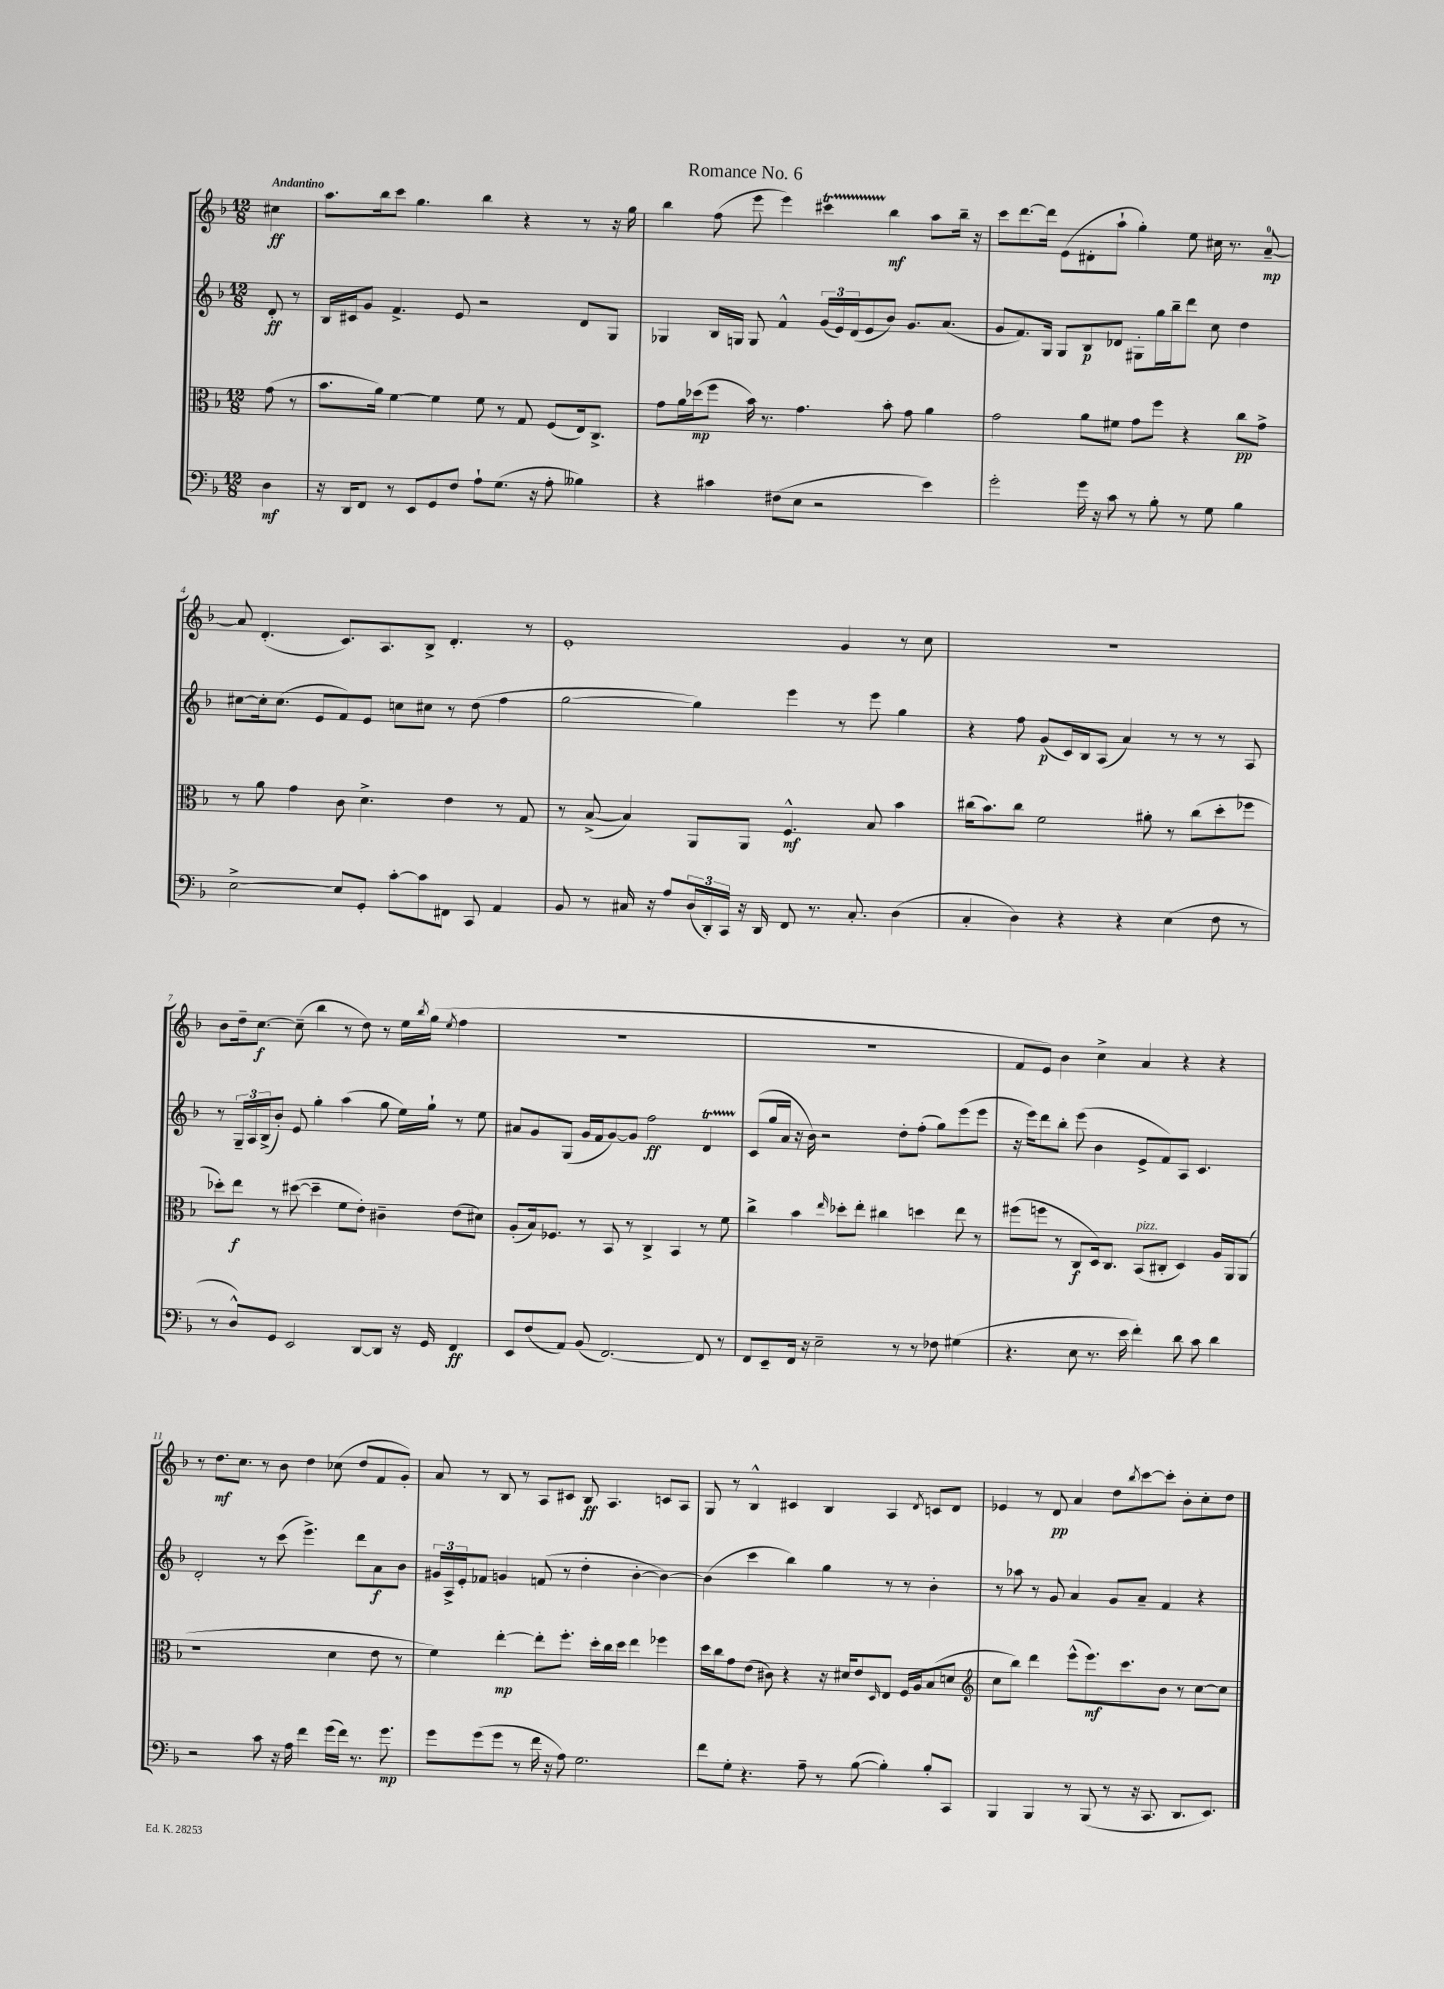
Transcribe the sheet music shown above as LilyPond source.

\header { title = "Romance No. 6" }
<<
\new StaffGroup <<
\new Staff = "s0" {
    \clef treble \key f \major \numericTimeSignature \time 12/8 \partial 4 \tempo "Andantino"
    cis''4\ff |
    a''8. bes''16 c'''8 g''4. bes''4 r4 r8 r16 g''16 |
    bes''4 f''8( e'''8 e'''4) cis'''4\startTrillSpan bes''4\stopTrillSpan\mf a''8 bes''16-- r16 |
    c'''8 d'''8.~ d'''16 e'8( dis'8-. a''8-! g''4-.) e''8 cis''16 r8. a'8-0~--\mp |
    a'8 d'4.-.( c'8.) a8. bes8-> d'4.-. r8 |
    e'1-. g'4 r8 c''8 |
    R1. |
    bes'8 d''16-- c''8.~\f c''8--( bes''4 r8 d''8) r8 e''16 \acciaccatura { bes''8 } g''16( \acciaccatura { e''8 } f''4 |
    R1. |
    R1. |
    f'8 e'8) bes'4 c''4-> a'4 r4 r4 |
    r8 d''8.\mf c''8. r8 bes'8 d''4 ces''8( d''8 f'8 g'8-.) |
    a'8 r8 bes8 r8 a8 cis'8 bes8\ff a4. c'8 a8 |
    g8 r8 bes4-^ cis'4 bes4 a4 \acciaccatura { d'8 } c'8 d'8 |
    ees'4 r8 d'8\pp a'4 d''8 \acciaccatura { bes''8 } c'''8~ c'''8-. bes'8-. c''8-. d''8 \bar "|." |
}
\new Staff = "s1" {
    \clef treble \key f \major \numericTimeSignature \time 12/8 \partial 4
    d'8-.\ff r8 |
    bes16 cis'16 g'8 f'4.-> e'8 r2 d'8 g8 |
    ges4 bes16 g16 g8 f'4-^ \tuplet 3/2 { g'16( e'16) d'16( } e'8 bes'8) g'8. a'8.( |
    g'8 f'8.) g16 g8 bes8\p des'8 gis8-. g''16 bes''16-- d'''8 c''8 d''4 |
    cis''8~ cis''16-. cis''8.( e'8 f'8) e'8 c''8 cis''8 r8 d''8( f''4 |
    g''2~ g''4) e'''4 r8 e'''8 g''4 |
    r4 f''8 g'8\p( c'16) bes16 a8( a'4) r8 r8 r8 a8 |
    r8 \tuplet 3/2 { g16-- a16 bes16->( } bes'8-.) e'8 g''4-. a''4( g''8 e''16) g''16-! r8 e''8 |
    ais'8 g'8 g8( g'16 f'16 g'8~) g'8 f''2\ff d'4\startTrillSpan |
    c'8\stopTrillSpan( g''16 a'16 r16 bes'16) r2 d''8-. f''8-.( g''8) e'''8( e'''8 |
    r16 e'''16) d'''8 bes''8-. e'''8( bes'4 e'8-> f'8) a8 c'4. |
    d'2-. r8 c'''8( e'''4.->) d'''8 a'8\f bes'8 |
    \tuplet 3/2 { gis'16 a16-> e'16-. } fes'8 g'4 f'8( r8 d''4-. bes'4~-. bes'4~) |
    bes'4( c'''4 bes''4) g''4 r8 r8 bes'4-. |
    r8 aes''8 r8 g'8 a'4 g'8 a'8-- f'4 r4 \bar "|." |
}
\new Staff = "s2" {
    \clef alto \key f \major \numericTimeSignature \time 12/8 \partial 4
    g'8( r8 |
    bes'8. a'16) f'4~ f'4 f'8 r8 g8 f8( e16) c8.-> |
    g'8 a'16 des''16\mp( f''8 bes'16) r8. g'4. bes'8-. g'8 a'4 |
    g'2 a'8 fis'8 g'8 f''8 r4 c''8\pp g'8-> |
    r8 a'8 g'4 c'8 d'4.-> e'4 r8 g8 |
    r8 bes8~->( bes4) a,8 a,8 f4.-^\mf bes8 bes'4 |
    cis''16( bes'8.) cis''8 f'2 ais'8-. r8 cis''8( d''8-. fes''8 |
    des''8-.) e''8\f r8 dis''8~( dis''4-- f'8 e'8-.) cis'4-- e'8( dis'8) |
    a8-.( bes16) fes8. r8 bes,8 r8 c4-> bes,4 r8 f'8 |
    c''4-> bes'4 \grace { e''16 } des''8-. e''8-. cis''4 d''4 e''8 r8 |
    fis''8( f''8 r8 c8\f d16) c8. bes,8^\markup { \italic "pizz." }( cis8-. d4) a16 a,16 a,8( |
    r1 d'4 e'8 r8 |
    f'4) e''4~-.\mp e''8-. f''8.-. d''16-. c''16 d''16 e''4 fes''4 |
    d''16 c''16 g'8 e'8( cis'8) r4 r16 dis'16 e'8 \grace { d16 } e8 f16 a16 bes8( d'8 |
    \clef treble c''8 bes''8) d'''4 e'''8-^( e'''8.\mf) c'''8. bes'8 r8 c''8~ c''8 \bar "|." |
}
\new Staff = "s3" {
    \clef bass \key f \major \numericTimeSignature \time 12/8 \partial 4
    d4\mf |
    r16 d,16 f,8 r8 e,8 g,8 f8 a8-! g8.( r16 a8-. beses4) |
    r4 cis'4 fis8( e8 r2 e'4) |
    g'2-. g'16 r16 c'8 r8 bes8-. r8 g8 bes4 |
    e2~-> e8 g,8-. c'8~-. c'8 fis,8 c,8 a,4 |
    bes,8 r8 cis16 r16 a8 \tuplet 3/2 { d16( d,16-.) c,16 } r16 d,16 f,8 r8. cis8.-. d4( |
    c4-. d4) r4 r4 e4( f8 r8 |
    r8 d8-^) g,8 e,2 d,8~ d,8 r16 g,16 f,4\ff |
    e,8 f8( a,8) bes,8( f,2.~) f,8 r8 |
    f,8 e,8-- f,16 r16 e2-- r8 r8 fes8 gis4( |
    r4. e8 r8. e'16 f'4-.) d'8 c'8 d'4 |
    r2 c'8 r16 a16 f'4 g'16( f'16) r8. g'8.\mp |
    g'8 g'8( g'8 r8 f'16 r16 a8) g2. |
    f'8 g8-. r4. a8-- r8 bes8~( bes4-.) bes8-. c,8 |
    bes,,4 bes,,4 r8 bes,,8( r8 r16 c,8. d,8. e,8.) \bar "|." |
}
>>
>>
